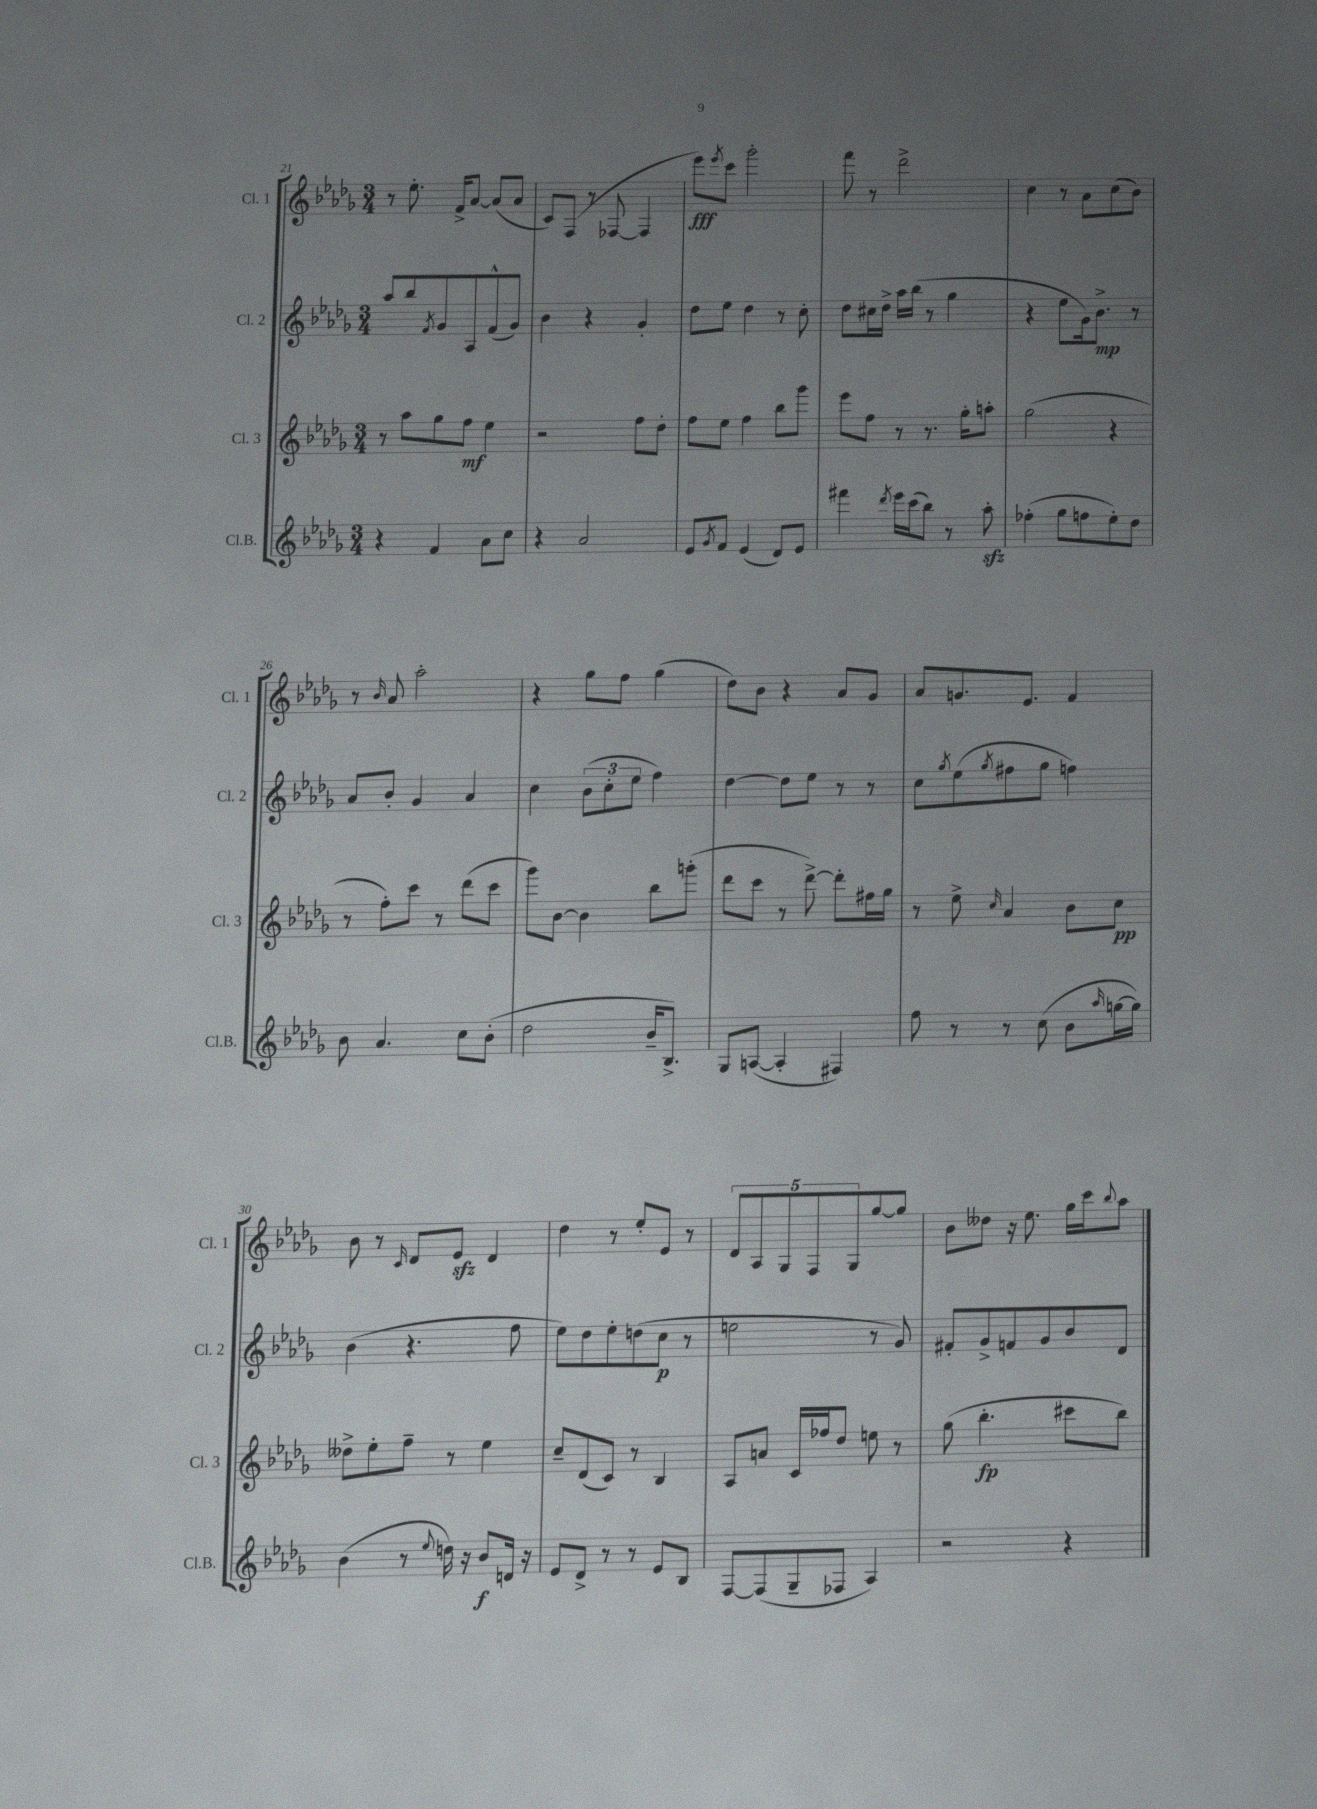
<<
\new StaffGroup <<
\new Staff = "s0" \with { instrumentName = "Cl. 1" shortInstrumentName = "Cl. 1" } {
    \clef treble \key des \major \numericTimeSignature \time 3/4
    r8 ees''8.-. f'16-> aes'8~ aes'8( aes'8 |
    c'8) f8( r8 fes8~ fes4 |
    ees'''8\fff) \acciaccatura { ees'''8 } c'''8 ges'''2-. |
    f'''8 r8 des'''2-> |
    c''4 r8 aes'8 c''8( bes'8) |
    r8 \grace { bes'16 } aes'8 aes''2-. |
    r4 ges''8 f''8 ges''4( |
    des''8) bes'8 r4 aes'8 ges'8 |
    aes'8 g'8. ees'8. f'4 |
    bes'8 r8 \grace { c'16 } des'8 ees'8\sfz des'4 |
    des''4 r8 ees''8-. ees'8 r8 |
    \tuplet 5/4 { des'8 aes8 ges8 f8 ges8 } ges''8~ ges''8 |
    bes'8 deses''8 r16 ees''8. ges''16 c'''16 \appoggiatura { bes''8 } aes''8 \bar "|." |
}
\new Staff = "s1" \with { instrumentName = "Cl. 2" shortInstrumentName = "Cl. 2" } {
    \clef treble \key des \major \numericTimeSignature \time 3/4
    aes''8 bes''8 \acciaccatura { f'8 } ges'8 aes8 f'8-^( ges'8) |
    bes'4 r4 ges'4-. |
    des''8 ees''8 des''4 r8 c''8-. |
    des''8 cis''16 des''16-> aes''16 bes''16( r8 ges''4 |
    r4 ees''8 ges'16) bes'8.->\mp r8 |
    aes'8 bes'8-. ges'4 aes'4 |
    c''4 \tuplet 3/2 { bes'8( c''8-. ees''8 } f''4) |
    des''4~ des''8 ees''8 r8 r8 |
    c''8 \acciaccatura { ges''8 } ees''8( \acciaccatura { ges''8 } fis''8 ges''8 f''4) |
    bes'4( r4. f''8 |
    ees''8) des''8 ees''8-. d''8( c''8\p r8 |
    e''2 r8 ges'8) |
    fis'8-. ges'8-> f'8 ges'8 bes'8 des'8 \bar "|." |
}
\new Staff = "s2" \with { instrumentName = "Cl. 3" shortInstrumentName = "Cl. 3" } {
    \clef treble \key des \major \numericTimeSignature \time 3/4
    r8 aes''8 ges''8 f''8\mf ees''4 |
    r2 f''8 des''8-. |
    f''8 ees''8 f''4 bes''8 ges'''8 |
    ees'''8 f''8 r8 r8. ges''16-. a''8-. |
    ges''2( r4 |
    r8 f''8-.) c'''8 r8 des'''8( c'''8 |
    ges'''8) bes'8~ bes'4 bes''8 g'''8-.( |
    des'''8 c'''8 r8 des'''8~->) des'''8-. fis''16 ges''16 |
    r8 ees''8-> \grace { c''16 } aes'4 bes'8 c''8\pp |
    deses''8-> ees''8-. f''8-- r8 ees''4 |
    c''8-- des'8( c'8) r8 bes4 |
    aes8 a'8 c'16 fes''16 des''8 e''8 r8 |
    ges''8( bes''4.-.\fp cis'''8 bes''8) \bar "|." |
}
\new Staff = "s3" \with { instrumentName = "Cl.B." shortInstrumentName = "Cl.B." } {
    \clef treble \key des \major \numericTimeSignature \time 3/4
    r4 f'4 aes'8 c''8 |
    r4 aes'2 |
    ees'8 \acciaccatura { ges'8 } f'8 ees'4( des'8) ees'8 |
    fis'''4 \acciaccatura { des'''8 } ees'''16 c'''16( bes''8) r8 aes''8-.\sfz |
    fes''4-.( ges''8 f''8 ees''8-.) des''8 |
    bes'8 aes'4. c''8 bes'8-.( |
    des''2 bes'16-- bes8.->) |
    ges8 a8~( a4-. fis4) |
    f''8 r8 r8 c''8( bes'8 \grace { aes''16 } g''16~ g''16) |
    bes'4( r8 \appoggiatura { ees''8 } d''16) r16 bes'8\f d'16 r16 |
    ees'8 des'8-> r8 r8 ees'8 bes8 |
    f8~ f8( ges8-- fes8 aes4) |
    r2 r4 \bar "|." |
}
>>
>>
\layout { \context { \Score currentBarNumber = #21 } }
